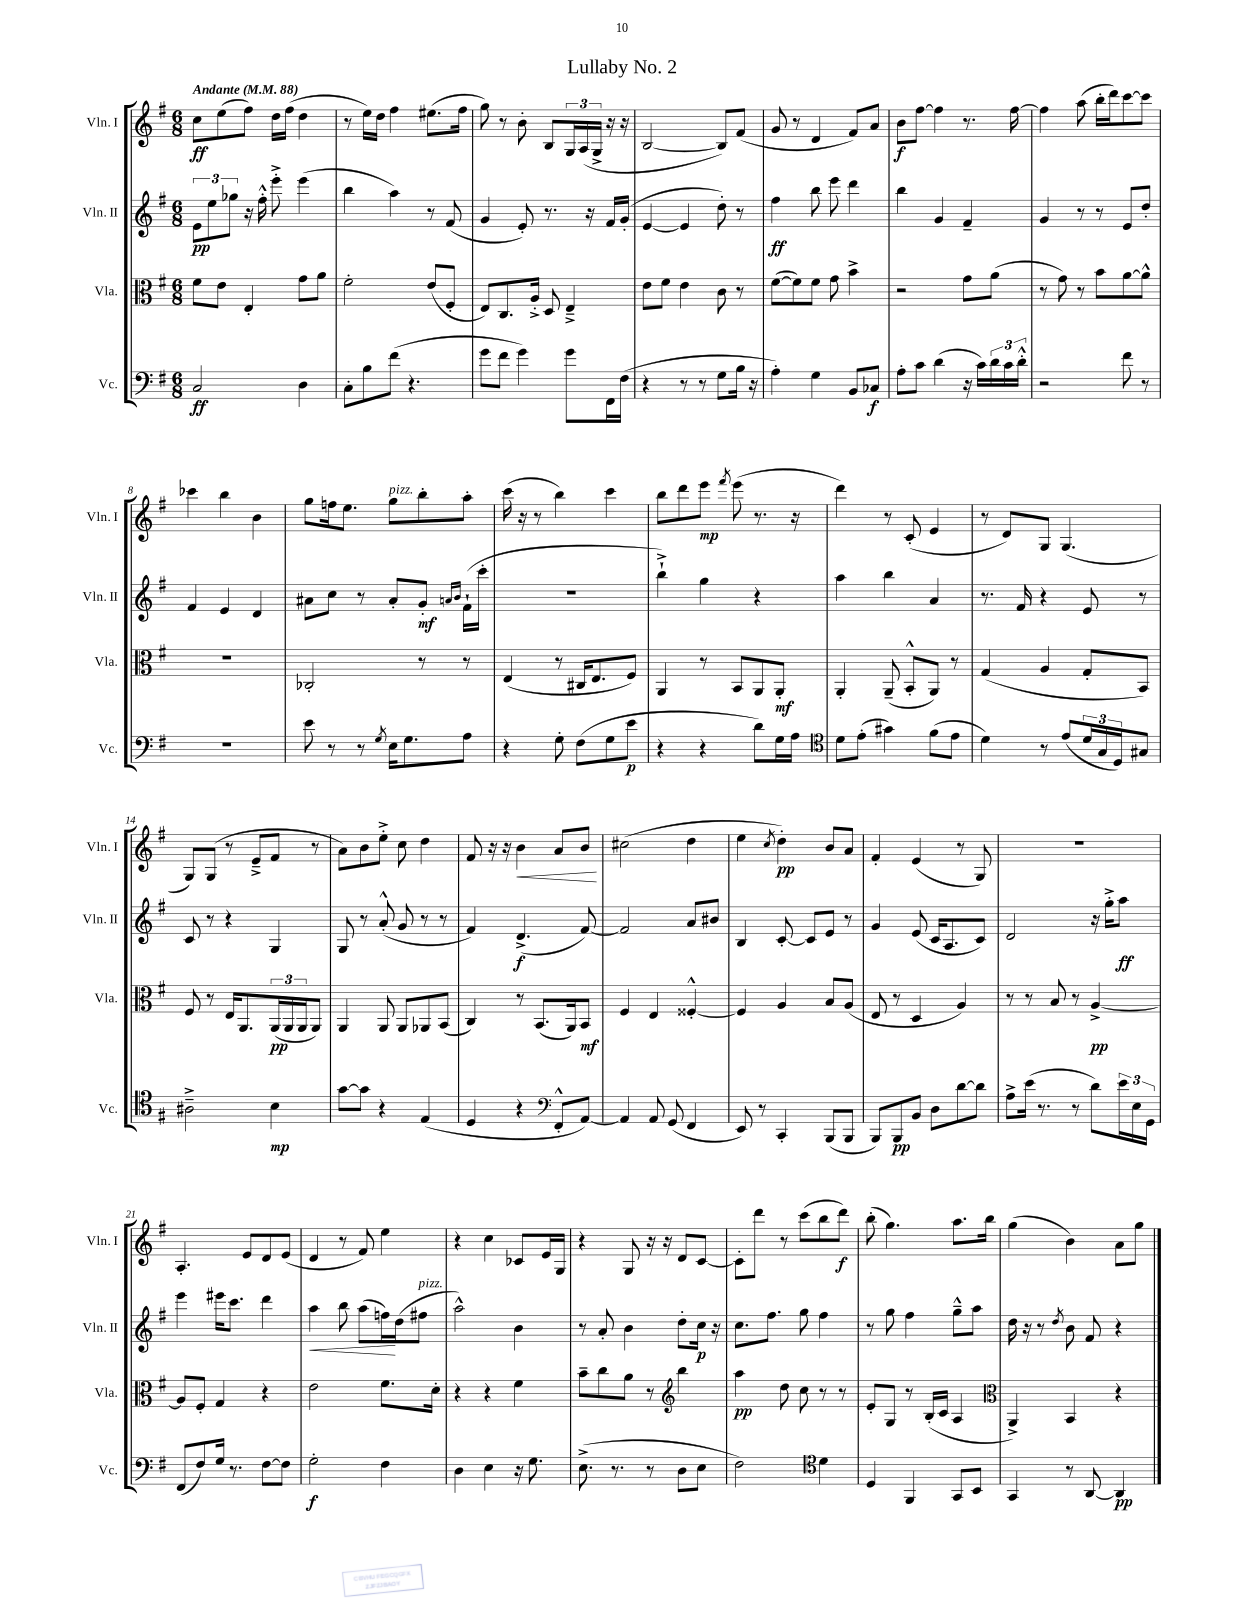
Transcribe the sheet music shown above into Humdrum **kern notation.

**kern	**kern	**kern	**kern
*staff4	*staff3	*staff2	*staff1
*clefF4	*clefC3	*clefG2	*clefG2
*k[f#]	*k[f#]	*k[f#]	*k[f#]
*M6/8	*M6/8	*M6/8	*M6/8
*MM88	*MM88	*MM88	*MM88
2C/	8f#\L	12e\L	8cc\L
.	.	12ee\	.
.	8e\J	.	(8ee\
.	.	12gg-\J	.
.	4E'/	16r	8ff#\J)
.	.	16ff#'^^\	.
.	.	8eee'^\	16dd\LL
.	.	.	(16ff#\JJ
4D\	8g\L	(4eee\	4dd\
.	8a\J	.	.
=	=	=	=
8C'\L	2f#'\	4bb\	8r
8B\	.	.	16ee\LL)
.	.	.	16dd\JJ
(8f#\J	.	4aa\)	4ff#\
4.r	.	.	.
.	(8e/L	8r	(8.ee#\L
.	8F#'/J	(8f#/	.
.	.	.	16ff#\Jk
=	=	=	=
8g\L	8E/L)	4g/	8gg\)
8f#\J	8.C/	.	8r
4g\)	.	8e'/)	8b'\
.	16A'^/Jk	.	.
.	8D/	8.r	8B/L
8g\L	4E~^/	.	24G/L
.	.	.	(24A/
.	.	16r	.
.	.	.	24G^/JJ
16FF#\L	.	16f#/LL	16r
(16F#\JJ	.	(16g'/JJ	16r
=	=	=	=
4r	8e\L	[4e/	[2B/
.	8f#\J	.	.
8r	4e\	4e/]	.
8r	.	.	.
8G\L	8c\	8dd'\)	8B/]L)
16B\Jk	8r	8r	(8f#/J
16r	.	.	.
=	=	=	=
4A'\)	([8f#\L	4ff#\	8g/
.	8f#\])	.	8r
4G\	8f#\J	8bb\	4d/
.	8g\	8eee\	.
8BB/L	4b^\	4ddd\	8f#/L)
8C-/J	.	.	8a/J
=	=	=	=
8A'\L	2r	4bb\	8b\L
8c\J	.	.	[8ff#\J
(4d\	.	4g/	4ff#\]
16r	8g\L	4f#~/	8.r
16c\LL)	.	.	.
24d\	(8a\J	.	.
24c\	.	.	.
.	.	.	[16ff#\
24d'^^\JJ	.	.	.
=	=	=	=
2r	8r	4g/	4ff#\]
.	8g\)	.	.
.	8r	8r	(8aa\
.	8b\L	8r	16bb'\LL
.	.	.	16ddd\J)
8f#\	[8a\	8e/L	[8ccc\
8r	8a^^\]J	8dd'/J	8ccc\]J
=	=	=	=
2.r	2.r	4f#/	4ccc-\
.	.	4e/	4bb\
.	.	4d/	4b\
=	=	=	=
8e\	2C-'/	8a#\L	8gg\L
8r	.	8cc\J	16ff\k
.	.	.	8.ee\J
8r	.	8r	.
8qG/	.	.	.
16E\LK	.	8a#'/L	8gg\L
8.G\	.	.	.
.	8r	8g'/J	8bb'\
.	.	16qqa/LL	.
.	.	16qqb/JJ	.
8A\J	8r	(16f#`\LL	8aa'\J
.	.	16ccc'\JJ	.
=	=	=	=
4r	(4E/	2.r	(16ccc\
.	.	.	16r
.	.	.	8r
8G'\	8r	.	4bb\)
(8F#\L	16C#/LK	.	.
.	8.E/	.	.
8G\	.	.	4ccc\
8e\J	8F#/J)	.	.
=	=	=	=
4r	4AA/	4bb`^\)	8bb\L
.	.	.	8ddd\
4r	8r	4gg\	8eee\J
.	.	.	8qfff#/
.	8BB/L	.	(8eee\
8d\L)	8AA/	4r	8.r
16G\L	8AA'/J	.	.
16A\JJ	.	.	16r
=	=	=	=
*clefC4	*	*	*
8d\L	4AA'/	4aa\	4ddd\)
(8e'\J	.	.	.
4g#\)	(8AA~/	4bb\	8r
.	8BB'^^/L	.	(8c'/
(8f#\L	8AA/J)	4a/	4e/
8e\J	8r	.	.
=	=	=	=
4d\)	(4G/	8.r	8r
.	.	.	8d/L)
.	.	16f#/	.
8r	4A/	4r	8G/J
(8e/L	.	.	(4.G/
24d/L	8G'/L	8e/	.
24G/	.	.	.
24D/J)	.	.	.
8G#/J	8BB/J)	8r	.
=	=	=	=
2A#~^\	8F#/	8c/	8G/L)
.	8r	8r	(8G/J
.	16E/LK	4r	8r
.	8.AA/	.	.
.	.	.	8e~^/L
4B\	(24AA/L	4G/	8f#/J
.	24AA/	.	.
.	24AA/J	.	.
.	8AA/J)	.	8r
=	=	=	=
[8g\L	4AA/	8G/	8a\L)
8g\]J	.	8r	8b\
4r	8AA/	(8a'^^/	8ee'^\J
.	8AA/L	8g/	8cc\
(4E/	8AA-/	8r	4dd\
.	(8BB/J	8r	.
=	=	=	=
4D/	4C/)	4f#/)	8f#/
.	.	.	16r
.	.	.	16r
4r	8r	(4.d^/	4b\
.	(8.BB/L	.	.
*clefF4	*	*	*
8FF#'^^/L	.	.	8a/L
.	16AA/k)	.	.
[8AA/J)	8BB/J	[8f#/)	8b/J
=	=	=	=
4AA/]	4F#/	2f#/]	(2cc#\
8AA/	4E/	.	.
(8GG/	.	.	.
4FF#/	[4F##'^^/	8a/L	4dd\
.	.	8b#/J	.
=	=	=	=
8EE/)	4F##/]	4B/	4ee\
8r	.	.	.
.	.	.	8qcc/
4CC'/	4A/	[8c'/	4dd'\)
.	.	8c/]L	.
(8BBB/L	8B/L	8e/J	8b/L
8BBB/J	(8A/J	8r	8a/J
=	=	=	=
8BBB/L)	8E/	4g/	4f#'/
8BBB/	8r	.	.
8BB/J	4D/	(8e/	(4e/
8D\L	.	16c/LK	.
.	.	8.A/	.
[8d\	4A/)	.	8r
8d\]J	.	8c/J)	8G/)
=	=	=	=
8A^\L	8r	2d/	2.r
(16e\Jk	8r	.	.
8.r	.	.	.
.	8B/	.	.
8r	8r	.	.
8d\L)	[4A^/	16r	.
.	.	16gg'^\LK	.
24e\L	.	8aa\J	.
24E\	.	.	.
24GG\JJ	.	.	.
=	=	=	=
(8FF#/L	8A/]L	4eee\	4.A'/
8F#/)	8F#'/J	.	.
16G/Jk	4G/	16eee#\LK	.
8.r	.	8.ccc\J	.
.	.	.	8e/L
[8F#\L	4r	4ddd\	8d/
8F#\]J	.	.	(8e/J
=	=	=	=
2G'\	2e\	4aa\	4d/
.	.	8bb\	8r
.	.	(8aa\L	8f#/)
4F#\	8.f#\L	16ff\L)	4ee\
.	.	(16dd\J	.
.	.	8ff#\J	.
.	16d'\Jk	.	.
=	=	=	=
4D\	4r	2aa^^\)	4r
4E\	4r	.	4cc\
16r	4f#\	4b\	8c-/L
8.G\	.	.	.
.	.	.	16e/L
.	.	.	16G/JJ
=	=	=	=
(8.E^\	8b~\L	8r	4r
.	8cc\	8a'/	.
8.r	.	.	.
.	8a\J	4b\	8G/
8r	8r	.	16r
.	.	.	16r
*	*clefG2	*	*
8D\L	4bb\	8dd'\L	8d/L
8E\J	.	16cc\Jk	[8c/J
.	.	16r	.
=	=	=	=
2F#\)	4aa\	8.cc\L	8c'\]L
.	.	.	8ddd\J
.	.	8.ff#\J	.
.	8dd\	.	8r
.	8cc\	8gg\	(8ccc\L
*clefC4	*	*	*
4d\	8r	4ff#\	8bb\
.	8r	.	8ddd\J)
=	=	=	=
4D/	8e'/L	8r	(8bb'\
.	8G/J	8gg\	4.gg\)
4FF#/	8r	4ff#\	.
.	(16B'/LL	.	.
.	16c/JJ	.	.
8GG/L	4A/	8gg~^^\L	8.aa\L
8BB/J	.	8aa\J	.
.	.	.	16bb\Jk
=	=	=	=
*	*clefC3	*	*
4GG/	4AA^/)	16dd\	(4gg\
.	.	16r	.
.	.	8r	.
.	.	8qdd/	.
8r	4BB/	8b\	4b\)
[8AA/	.	8f#/	.
4AA/]	4r	4r	8a\L
.	.	.	8gg\J
==	==	==	==
*-	*-	*-	*-
